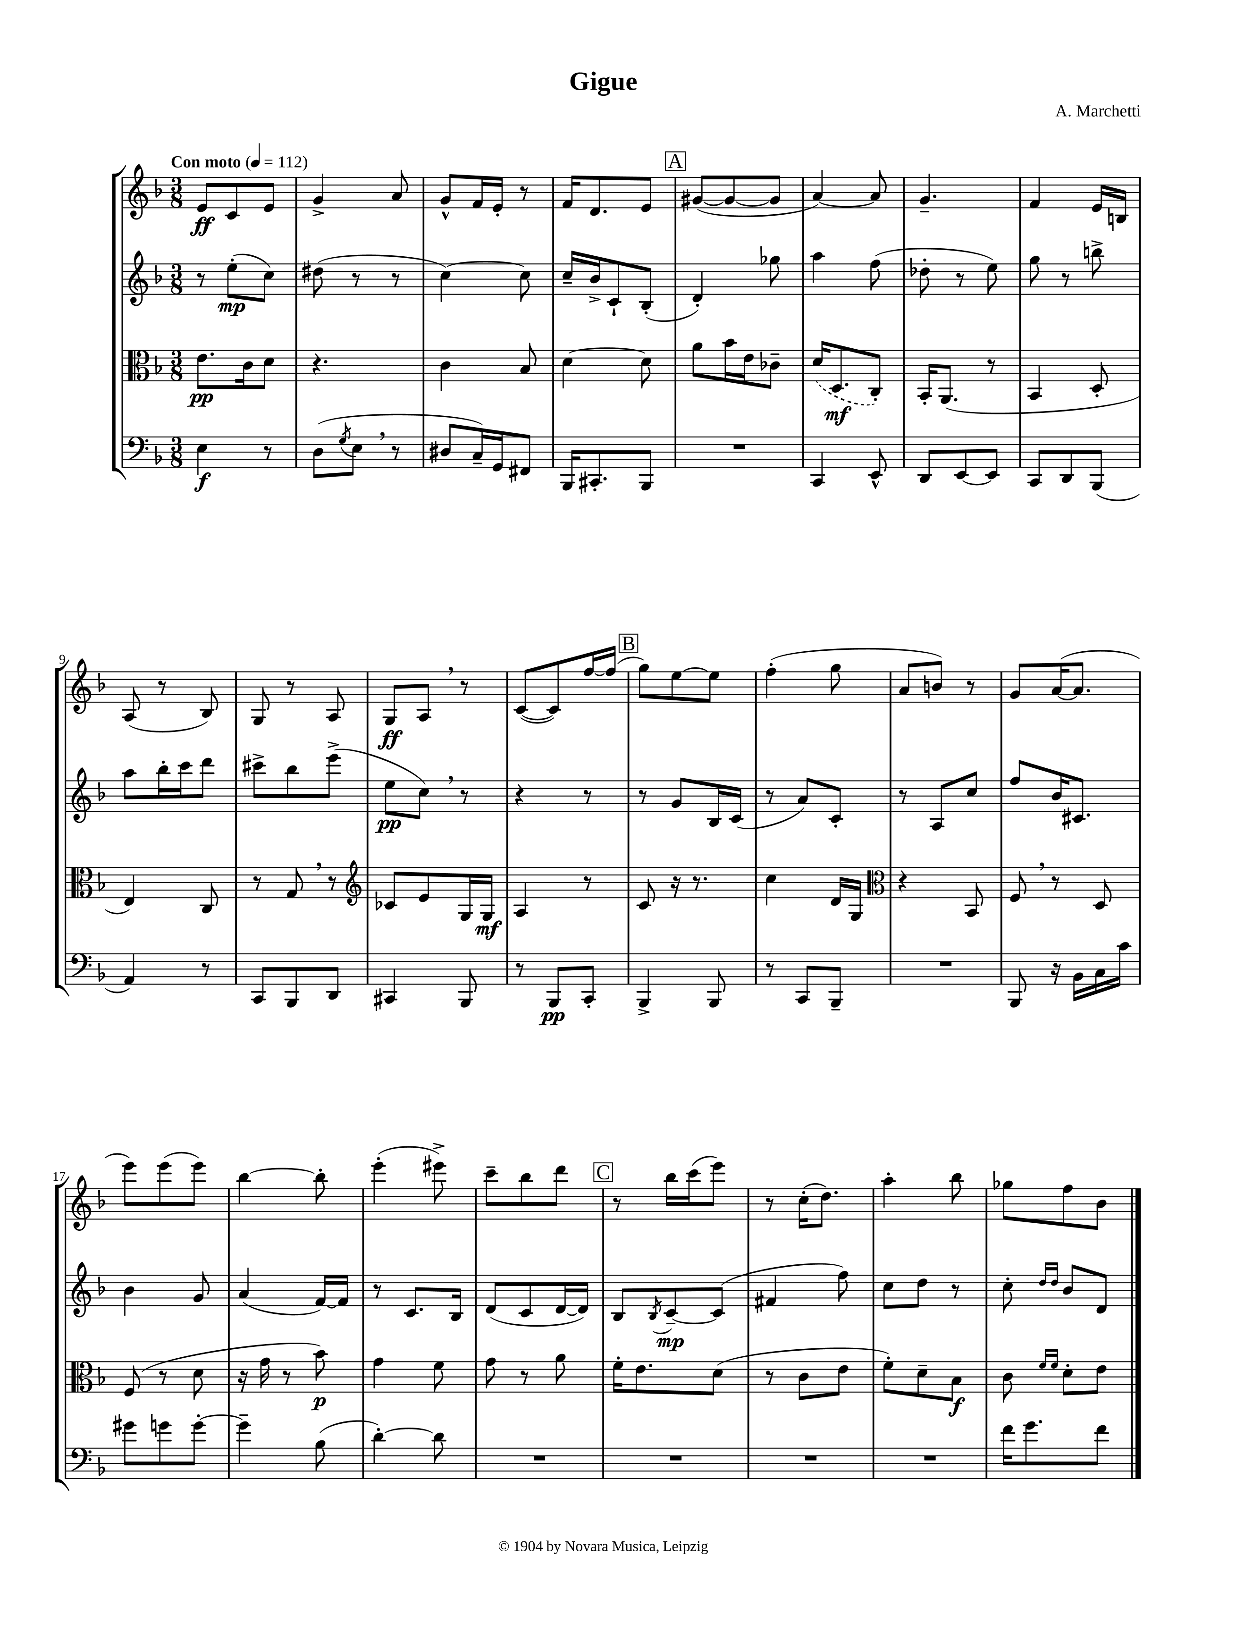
\header { title = "Gigue" composer = "A. Marchetti" }
<<
\new StaffGroup <<
\new Staff = "s0" {
    \clef treble \key f \major \numericTimeSignature \time 3/8 \tempo "Con moto" 4 = 112
    e'8\ff c'8 e'8 |
    g'4-> a'8 |
    g'8-^ f'16 e'16-. r8 |
    f'16 d'8. e'8 |
    \mark \markup { \box "A" } gis'8~( gis'8~ gis'8 |
    a'4~) a'8 |
    g'4.-- |
    f'4 e'16 b16 |
    a8( r8 bes8) |
    g8 r8 a8 |
    g8\ff a8 \breathe r8 |
    c'8~( c'8) f''16~ f''16( |
    \mark \markup { \box "B" } g''8) e''8~ e''8 |
    f''4-.( g''8 |
    a'8 b'8) r8 |
    g'8 a'16~( a'8. |
    e'''8) e'''8( e'''8) |
    bes''4~ bes''8-. |
    e'''4-.( eis'''8->) |
    c'''8-- bes''8 d'''8 |
    \mark \markup { \box "C" } r8 bes''16 c'''16( e'''8) |
    r8 c''16-.( d''8.) |
    a''4-. bes''8 |
    ges''8 f''8 bes'8 \bar "|." |
}
\new Staff = "s1" {
    \clef treble \key f \major \numericTimeSignature \time 3/8
    r8 e''8-.\mp( c''8) |
    dis''8( r8 r8 |
    c''4~) c''8 |
    c''16-- bes'16-> c'8-! bes8-.( |
    \mark \markup { \box "A" } d'4-.) ges''8 |
    a''4 f''8( |
    des''8-. r8 e''8) |
    g''8 r8 b''8-> |
    a''8 bes''16-. c'''16 d'''8 |
    cis'''8-> bes''8 e'''8->( |
    e''8\pp c''8) \breathe r8 |
    r4 r8 |
    \mark \markup { \box "B" } r8 g'8 bes16 c'16( |
    r8 a'8) c'8-. |
    r8 a8 c''8 |
    f''8 bes'16 cis'8. |
    bes'4 g'8 |
    a'4( f'16~) f'16 |
    r8 c'8. bes16 |
    d'8( c'8 d'16~ d'16) |
    \mark \markup { \box "C" } bes8 \acciaccatura { bes8 } c'8~--\mp c'8( |
    fis'4 f''8) |
    c''8 d''8 r8 |
    c''8-. \grace { d''16 d''16 } bes'8 d'8 \bar "|." |
}
\new Staff = "s2" {
    \clef alto \key f \major \numericTimeSignature \time 3/8
    e'8.\pp c'16 d'8 |
    r4. |
    c'4 bes8 |
    d'4~ d'8 |
    \mark \markup { \box "A" } a'8 bes'16 e'16 ces'8-- |
    \once \slurDashed d'16( d8.\mf c8-.) |
    bes,16-. a,8.( r8 |
    bes,4 d8-. |
    e4) c8 |
    r8 g8 \breathe r8 |
    \clef treble ces'8 e'8 g16 g16\mf |
    a4 r8 |
    \mark \markup { \box "B" } c'8 r16 r8. |
    c''4 d'16 g16 |
    \clef alto r4 bes,8 |
    f8 \breathe r8 d8 |
    f8( r8 d'8 |
    r16 g'16 r8 bes'8\p) |
    g'4 f'8 |
    g'8 r8 a'8 |
    \mark \markup { \box "C" } f'16-. e'8. d'8( |
    r8 c'8 e'8 |
    f'8-.) d'8-- bes8\f |
    c'8 \grace { f'16 f'16 } d'8-. e'8 \bar "|." |
}
\new Staff = "s3" {
    \clef bass \key f \major \numericTimeSignature \time 3/8
    e4\f r8 |
    d8( \acciaccatura { g8 } e8 \breathe r8 |
    dis8 c16--) g,16 fis,8 |
    bes,,16 cis,8.-. bes,,8 |
    \mark \markup { \box "A" } R4. |
    c,4 e,8-^ |
    d,8 e,8~ e,8 |
    c,8 d,8 bes,,8( |
    a,4) r8 |
    c,8 bes,,8 d,8 |
    cis,4 bes,,8 |
    r8 bes,,8\pp c,8-. |
    \mark \markup { \box "B" } bes,,4-> bes,,8 |
    r8 c,8 bes,,8-- |
    R4. |
    bes,,8 r16 bes,16 c16 c'16 |
    gis'8 g'8 g'8~-. |
    g'4-- bes8( |
    d'4~-.) d'8 |
    R4. |
    \mark \markup { \box "C" } R4. |
    R4. |
    R4. |
    f'16 g'8. f'8 \bar "|." |
}
>>
>>
